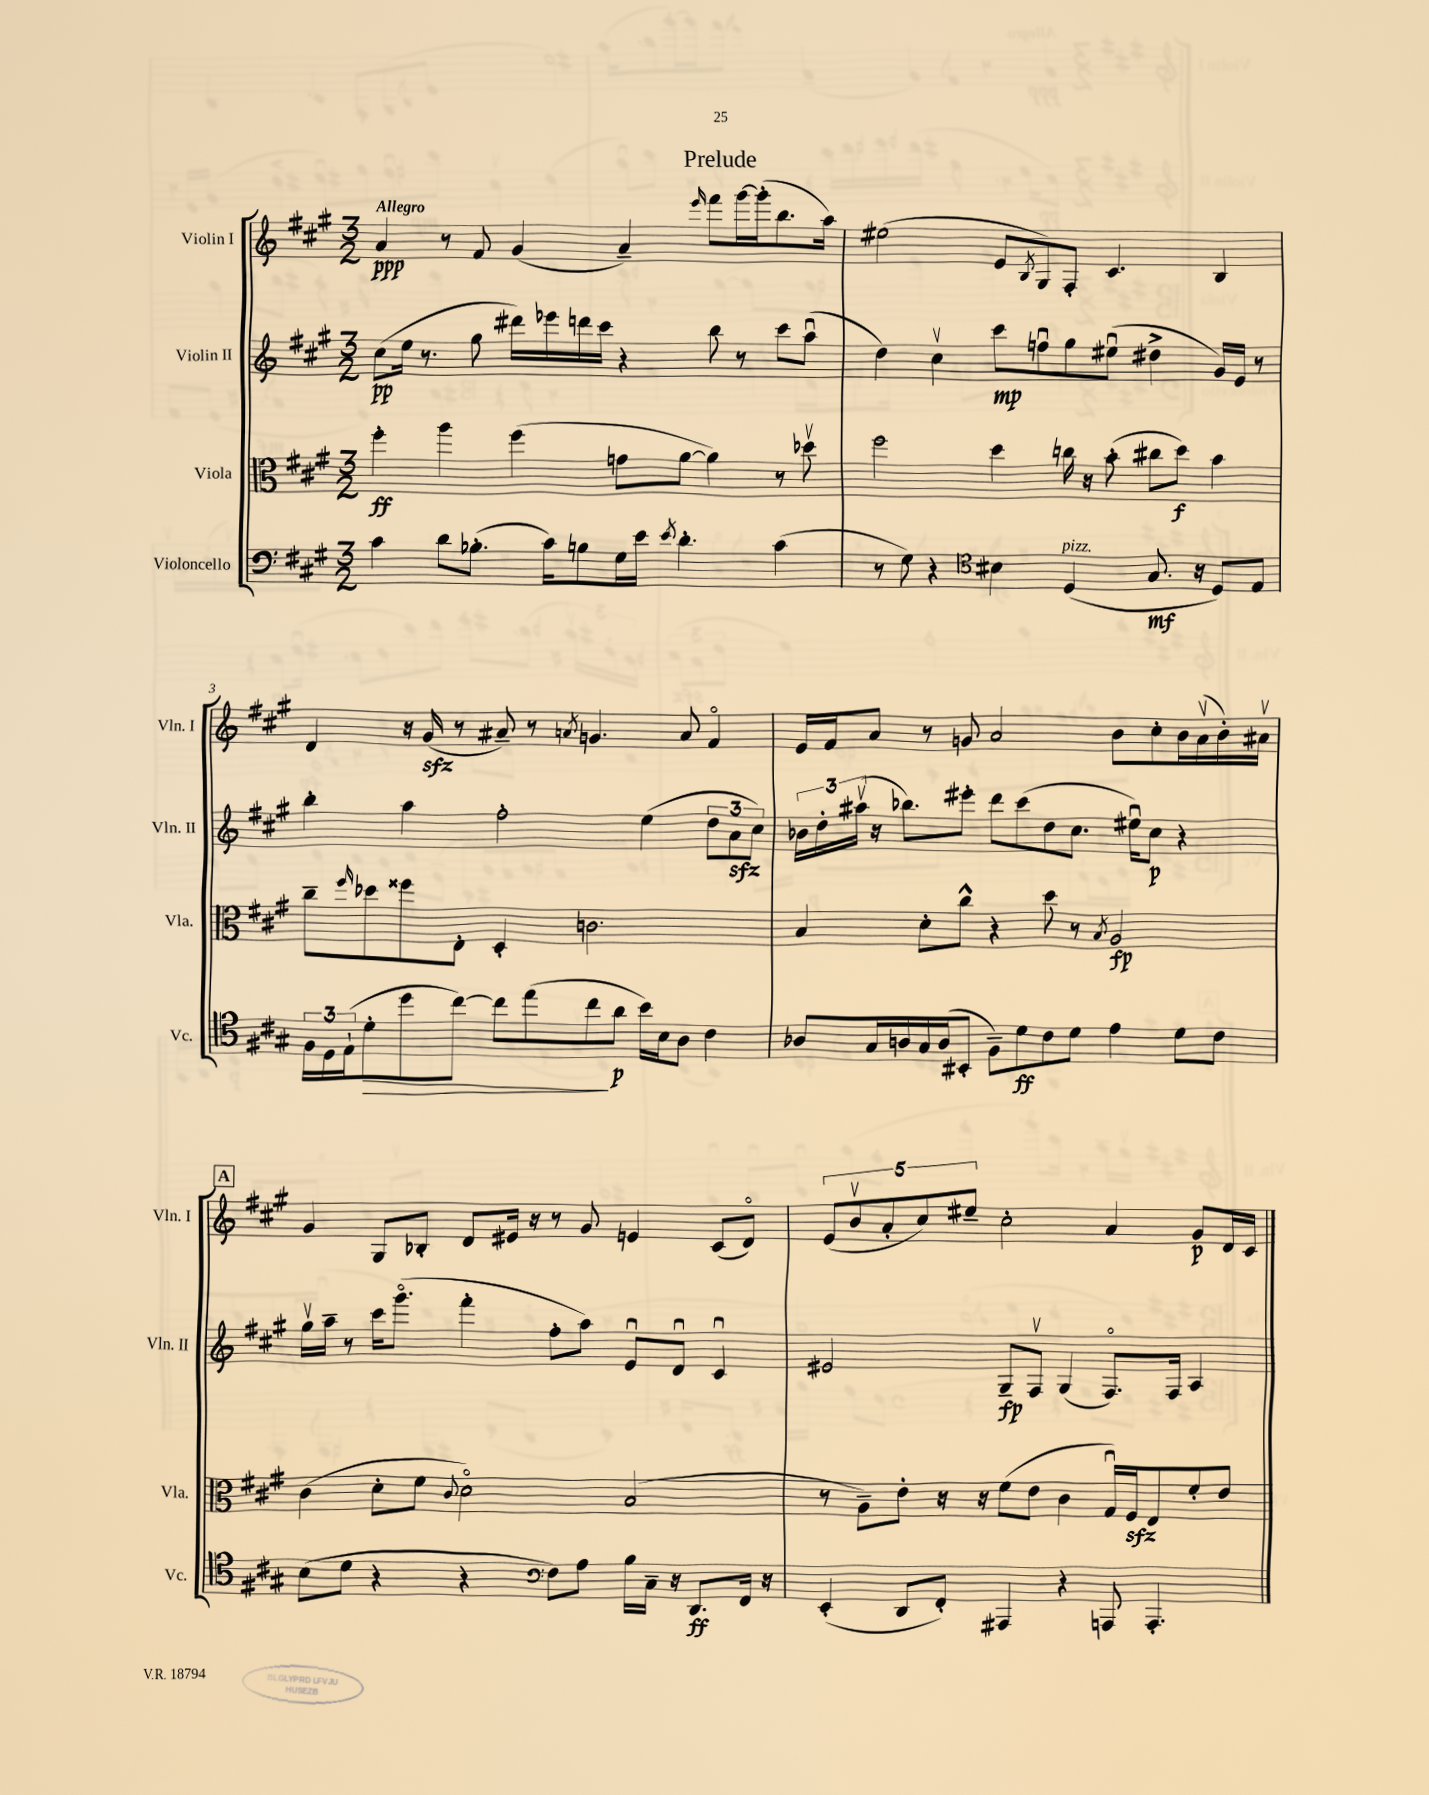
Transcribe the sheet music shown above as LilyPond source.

\header { title = "Prelude" }
<<
\new StaffGroup <<
\new Staff = "s0" \with { instrumentName = "Violin I" shortInstrumentName = "Vln. I" } {
    \clef treble \key a \major \numericTimeSignature \time 3/2 \tempo "Allegro"
    a'4\ppp r8 fis'8 gis'4( a'4--) \grace { e'''16 } fis'''8 gis'''16~ gis'''16-.( b''8. a''16) |
    eis''2( e'8 \acciaccatura { b8 } gis8) fis8-. cis'4. b4 |
    d'4 r16 gis'16\sfz( r8 ais'8--) r8 \acciaccatura { a'8 } g'4. a'8 fis'4\flageolet |
    e'16 fis'16 a'8 r8 g'8 a'2 b'8 cis''8-. b'16 a'16\upbow( b'16-.) ais'16\upbow |
    \mark \markup { \box "A" } gis'4 gis8 bes8-. d'8 eis'16 r16 r8 gis'8 e'4 cis'8( d'8\flageolet) |
    \tuplet 5/4 { e'8( b'8\upbow a'8-. cis''8) eis''8-- } cis''2-. a'4 gis'8\p d'16 cis'16 \bar "|." |
}
\new Staff = "s1" \with { instrumentName = "Violin II" shortInstrumentName = "Vln. II" } {
    \clef treble \key a \major \numericTimeSignature \time 3/2
    cis''8\pp( e''16 r8. gis''8 dis'''16) ees'''16 d'''16 cis'''16 r4 b''8 r8 cis'''8 a''8\downbow( |
    d''4) cis''4\upbow cis'''8\mp f''8\downbow gis''8 eis''8\downbow( dis''4-> gis'16) e'16 r8 |
    b''4-. a''4 fis''2-. e''4( \tuplet 3/2 { d''8 a'8\sfz cis''8) } |
    \tuplet 3/2 { bes'16 d''16-. ais''16\upbow( } r16 bes''8.) eis'''8-. d'''8 cis'''8( d''8 cis''8. eis''16\downbow) cis''8\p r4 |
    \mark \markup { \box "A" } gis''16\upbow a''16-- r8 cis'''16 gis'''8.\flageolet( fis'''4-. fis''8-. a''8) e'8\downbow d'8\downbow cis'4\downbow |
    eis'2 gis8--\fp fis8\upbow gis4( fis8.\flageolet) fis16 a4 \bar "|." |
}
\new Staff = "s2" \with { instrumentName = "Viola" shortInstrumentName = "Vla." } {
    \clef alto \key a \major \numericTimeSignature \time 3/2
    fis''4-.\ff a''4 fis''4( g'8 a'8~ a'4) r8 des''8\upbow |
    fis''2 d''4 c''16 r16 b'8-.( cis''8 d''8\f) b'4 |
    cis''8-- \grace { fis''16 } des''8 fisis''8 e8-. d4-. c'2. |
    b4 d'8-. cis''8-^ r4 d''8 r8 \acciaccatura { b8 } a2\fp |
    \mark \markup { \box "A" } cis'4( d'8-. fis'8 \appoggiatura { cis'8 } d'2\flageolet) b2( |
    r8 a8--) e'8-. r16 r16 fis'8( e'8 cis'4 gis16\downbow) fis16\sfz e8 fis'8-. e'8 \bar "|." |
}
\new Staff = "s3" \with { instrumentName = "Violoncello" shortInstrumentName = "Vc." } {
    \clef bass \key a \major \numericTimeSignature \time 3/2
    cis'4 d'8 bes8.-.( cis'16) b8 gis16 e'16 \acciaccatura { e'8 } d'4.-. cis'4( |
    r8 gis8) r4 \clef tenor bis4 d4^\markup { \italic "pizz." }( gis8.\mf r16 d8) e8 |
    \tuplet 3/2 { fis16 d16 e16-!( } d'8-.\> d''8 cis''8~) cis''8 e''8( cis''8\! a'8\p b'16) b16 a8 cis'4 |
    aes8 gis16 a16 gis16 a16( bis,8-. fis8--) d'8\ff cis'8 d'8 e'4 d'8 cis'8 |
    \mark \markup { \box "A" } b8( d'8 r4 r4 \clef bass fis8) a8 b16 cis16-- r16 d,8.\ff fis,16 r16 |
    e,4-.( d,8 fis,8-.) ais,,4 r4 a,,8 a,,4.-. \bar "|." |
}
>>
>>
